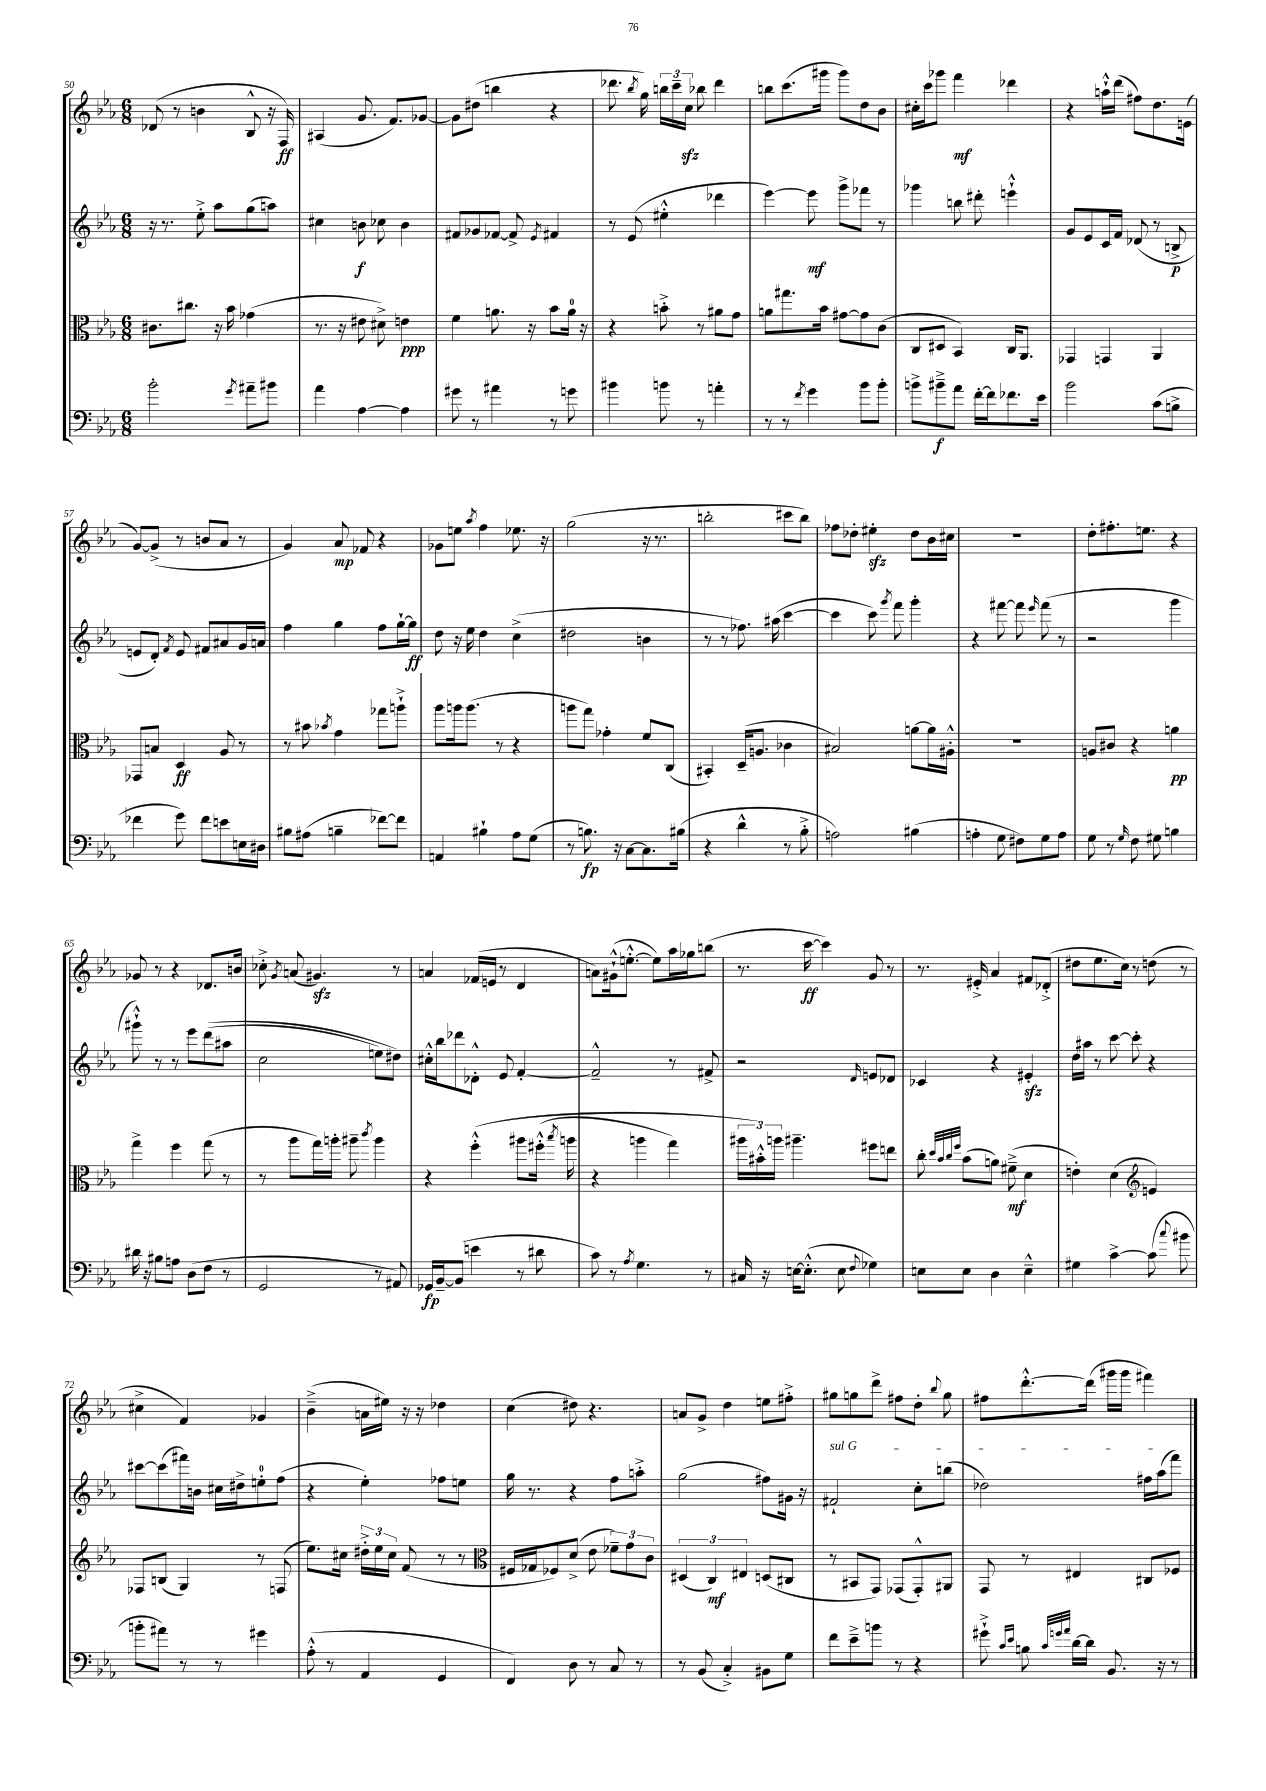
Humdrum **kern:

**kern	**kern	**kern	**kern
*staff4	*staff3	*staff2	*staff1
*clefF4	*clefC3	*clefG2	*clefG2
*k[b-e-a-]	*k[b-e-a-]	*k[b-e-a-]	*k[b-e-a-]
*M6/8	*M6/8	*M6/8	*M6/8
2b-'\	8.c#\L	16r	(8d-/
.	.	8.r	.
.	.	.	8r
.	8.cc#\J	.	.
.	.	8ee-'^\	4b\
.	16r	8aa-\L	.
.	16b-\	.	.
8qg/	.	.	.
8a#~\L	(4g-\	(8gg\	8B-^^/
8b#\J	.	8aa\J)	16r
.	.	.	16F/)
=	=	=	=
4a-\	8.r	4cc#\	(4A#/
.	16r	.	.
[4A-\	8e#\	8b\	8.g/
.	8d#^\)	8cc-\	.
.	.	.	8.f/L)
4A-\]	4e\	4b\	.
.	.	.	[8g-/J
=	=	=	=
8g#\	4f\	8f#/L	8g-\]L
8r	.	8g-/	(8dd#\J
4a#\	8.a\	[8f-/J	4bb\
.	.	8f-^/]	.
.	16r	.	.
.	.	8qe-/	.
8r	8b-\L	4f#/	4r
8g\	16a\Jk	.	.
.	16r	.	.
=	=	=	=
4b#\	4r	8r	8.ddd-\
.	.	(8e-/	.
.	.	.	8qbb-/
.	.	.	16gg\)
8b\	8b'^\	4ee#'^^\	24bb\LL
.	.	.	24ccc~\
.	.	.	24cc\JJ
8r	8r	.	8bb-\
4a'\	8a#\L	4ddd-\	4ddd-\
.	8g\J	.	.
=	=	=	=
8r	8a\L	[4eee-\)	8bb\L
8r	8.gg#\	.	(8.ccc\
8qf/	.	.	.
4g\	.	8eee-\]	.
.	16b-\Jk	.	16ggg#\Jk
.	[8g#\L	8ggg^\L	8ggg#\L)
8b-\L	8g#\]	8fff-\J	8dd\
8b-'\J	(8c\J	8r	8b-\J
=	=	=	=
8b^\L	8C/L	4ggg-\	16cc#'\LL
.	.	.	16ccc\J
8b#~^\	8D#/J	.	8ggg-\J
8a-\J	4BB-/)	8bb\	4fff\
[16f'\LL	.	8ddd#'\	.
16f\]J	.	.	.
8.f-\	16C/LK	4eee`^^\	4ddd-\
.	8.AA-/J	.	.
16e-\Jk	.	.	.
=	=	=	=
2b-\	4GG-/	8g/L	4r
.	.	8e-/	.
.	4GG/	16c/L	16aa`^^\LL
.	.	16f/JJ	(16ddd\JJ
.	.	(8d-/	8ff#\L)
(8c\L	4AA-/	8r	8.dd\
8B^\J	.	8B^/	.
.	.	.	(16e\Jk
=	=	=	=
4f-\	8GG-/L	8e/L	[8g/L)
.	8B/J	8d'/J)	(8g^/]J
.	.	8qf/	.
8g\)	4D/	8e/	8r
8f-\L	.	8f#/L	8b/L
8e\	8A-/	8a#/	8a-/J
16E\L	8r	16g/L	8r
16D#\JJ	.	16a/JJ	.
=	=	=	=
8B#\L	8r	4ff\	4g/)
(8A#\J	8b#\	.	.
.	8qb-/	.	.
4B~\	4g\	4gg\	8a-/
.	.	.	8f-/
[8f-\L)	8gg-\L	8ff\L	4r
8f-\]J	8aa`^\J	[16gg`\L	.
.	.	16gg\]JJ	.
=	=	=	=
4AA/	8aa-\L	8dd\	8g-\L
.	16aa\k	16r	8ee\J
.	(8.aa\J	16ee-\	.
.	.	.	8qaa-/
4B#`\	.	4dd\	4ff\
.	8r	.	.
8A-\L	4r	(4cc^\	8.ee-\
(8G\J	.	.	.
.	.	.	16r
=	=	=	=
8r	8aa\L	2dd#\	(2gg\
8.B\)	8gg\J)	.	.
.	4g-'\	.	.
16r	.	.	.
[8C\L	.	.	.
8.C\]	8f/L	4b\	16r
.	.	.	8.r
.	(8C/J	.	.
(16B#\Jk	.	.	.
=	=	=	=
4r	4BB#'/)	8r	2bb'\
.	.	8r	.
4d^^\	(16D~/LK	8.ff-\)	.
.	8.A/J	.	.
.	.	(16aa#\	.
8r	4c-\	[4ccc\	8ccc#\L
8B-'^\	.	.	8bb\J)
=	=	=	=
2A\)	2B#/)	4ccc\]	8ff-\L
.	.	.	8dd-'\J
.	.	8ccc\)	4ee#'\
.	.	8qggg/	.
.	.	8fff\	.
(4B#\	[8a\L	4ggg'\	8dd-\L
.	16a\]L	.	16b-\L
.	16A#'^^\JJ	.	16cc#\JJ
=	=	=	=
4A'\	2.r	4r	2.r
8G\	.	[8fff#\	.
8F#\L)	.	8fff#\]	.
.	.	16qqeee-/	.
8G\	.	(8fff#\	.
8A\J	.	8r	.
=	=	=	=
8G\	8A/L	2r	8dd'\L
8r	8c#/J	.	8.ff#'\
16qqG/	.	.	.
8F\	4r	.	.
.	.	.	8.ee\J
8G#\	.	.	.
4B\	4a\	4ggg\	4r
=	=	=	=
16d#\	4gg^\	8ggg#`^^\)	8g-/
16r	.	.	.
8B#\L	.	8r	8r
8A\J	4ff\	8r	4r
(8D\L	.	8eee-\L	.
8F\J	(8gg\	&((8ddd\	8.d-/L
8r	8r	8aa#\J	.
.	.	.	16b/Jk
=	=	=	=
2GG/	8r	2cc\	8cc-'^\
.	.	.	8qg/
.	8aa-\L	.	(8a/
.	16gg\L)	.	4.g#/)
.	16aa'\JJ	.	.
.	8aa#~\	.	.
.	8qccc/	.	.
8r	4aa#\	8ee\L)	.
8AA#/)	.	8dd#\J&)	8r
=	=	=	=
16GG-/LL	4r	16cc#'^^\LL	4a/
[16BB-~/J	.	16bb-\J	.
(8BB-/]J	.	8ddd-\	.
4e\	&(4ff'^^\	8d-'^^\J	(16f-/LL
.	.	.	16e/JJ
.	.	8e-/	8r
8r	8aa#\L	[4f'/	4d/
8d#\	(16ff#'^^\Jk	.	.
.	8qbb-/	.	.
.	16aa\	.	.
=	=	=	=
8c\)	4r	2f~^^/]	8a\L)
8r	.	.	(16g#`^^\k
.	.	.	[8.ee'^^\J
8qA-/	.	.	.
4.G\	4aa\	.	.
.	.	.	8ee\]L)
.	4gg\)	8r	16aa-\L
.	.	.	16gg-\J
8r	.	8f#^/	(8bb\J
=	=	=	=
16C#/	24aa#\LL	2r	8.r
.	24b#'^^\&)	.	.
16r	.	.	.
.	24aa\JJ	.	.
[16E\LK	4.aa#~\	.	.
(8.E'^^\]J	.	.	[16ccc\
.	.	.	4ccc\])
8E\	.	.	.
8qqF/	.	16qqd/	.
4G-\)	8ff#\L	8e/L	8g/
.	8ee\J	8d-/J	8r
=	=	=	=
8E\L	8cc'\	4c-/	8.r
.	32qqdd/LLL	.	.
.	32qqb-/	.	.
.	32qqcc/	.	.
.	32qqff/JJJ	.	.
8E\J	(8b-\L	.	.
.	.	.	16e#'^/
4D\	8a\J)	4r	4a-/
.	(8f#~^\	.	.
4E~^^\	4d\	4e#'/	8f#/L
.	.	.	(8d-'^/J
=	=	=	=
4G#\	4e'\)	16dd\LL	8dd#\L
.	.	16aa#\JJ	.
.	.	8r	8.ee-\
[4c^\	(4d\	[8ccc\	.
.	.	.	16cc\Jk)
.	.	8ccc'\]	8r
*	*clefG2	*	*
(8c\]	4e/)	4r	(8dd\
8qqcc/	.	.	.
8b#\	.	.	8r
=	=	=	=
8b'\L	8F-/L	[8ccc#\L	4cc#^\
8a#\J)	(8B/J	(8ccc#\]	.
8r	4G/)	16fff#\L)	4f/)
.	.	16b\JJ	.
8r	.	16cc#\LL	.
.	.	16dd#^\J	.
4g#\	8r	8ee'\	4g-/
.	(8F/	(8ff\J	.
=	=	=	=
(8A-'^^\	8.ee-\L)	4r	(4b-~^\
8r	.	.	.
.	16cc#\Jk	.	.
4AA-/	24dd#'^\LL	4ee-'\)	16a\LL
.	24ee-\	.	.
.	.	.	16ee#\JJ)
.	24cc#\JJ	.	.
.	(8f/	.	16r
.	.	.	16r
4GG/	8r	8ff-\L	4dd-\
.	8r	8ee\J	.
=	=	=	=
*	*clefC3	*	*
4FF/)	16F#/LL	16gg\	(4cc\
.	16G-/J	8.r	.
.	8F-/)	.	.
8D\	(8d^/J	4r	8dd#\)
8r	8e-\	.	4.r
8C/	12f-~\L)	8ff\L	.
.	12g\	.	.
8r	.	8aa'^\J	.
.	12c\J	.	.
=	=	=	=
8r	(6D#/	(2gg\	8a/L
(8BB-/	.	.	8g^/J
.	6C/)	.	.
4C'^/)	.	.	4dd\
.	6E#/	.	.
8BB#\L	(8D/L	8ff#\L)	8ee\L
8G\J	8C#/J	16g#\Jk	8ff#'^\J
.	.	16r	.
=	=	=	=
8f\L	8r	2f#`/	8gg#\L
8e-~^\	8BB#/L	.	8gg\
8b\J	8GG/J)	.	8ddd^\J
8r	(8GG-/L	.	8ff#\L
4r	8GG-'^^/)	8cc'\L	8dd'\J
.	.	.	8qqbb-/
.	8AA#/J	(8bb\J	8gg\
=	=	=	=
8g#`^\	8GG/	2dd-\)	8ff#\L
16qqc/LL	.	.	.
16qqe-/JJ	.	.	.
8B\	8r	.	[8.ddd'^^\
32qqc/LLL	.	.	.
32qqg/	.	.	.
32qqa-/JJJ	.	.	.
[16d\LL	4E#/	.	.
16d\]JJ	.	.	(16ddd\]Jk
8.BB-/	.	.	16ggg#\LL
.	.	.	16ggg#\JJ
.	8C#/L	16ff#\LL	4fff#\)
16r	.	(16aa-\J	.
8r	8F-/J	8fff\J)	.
==	==	==	==
*-	*-	*-	*-
